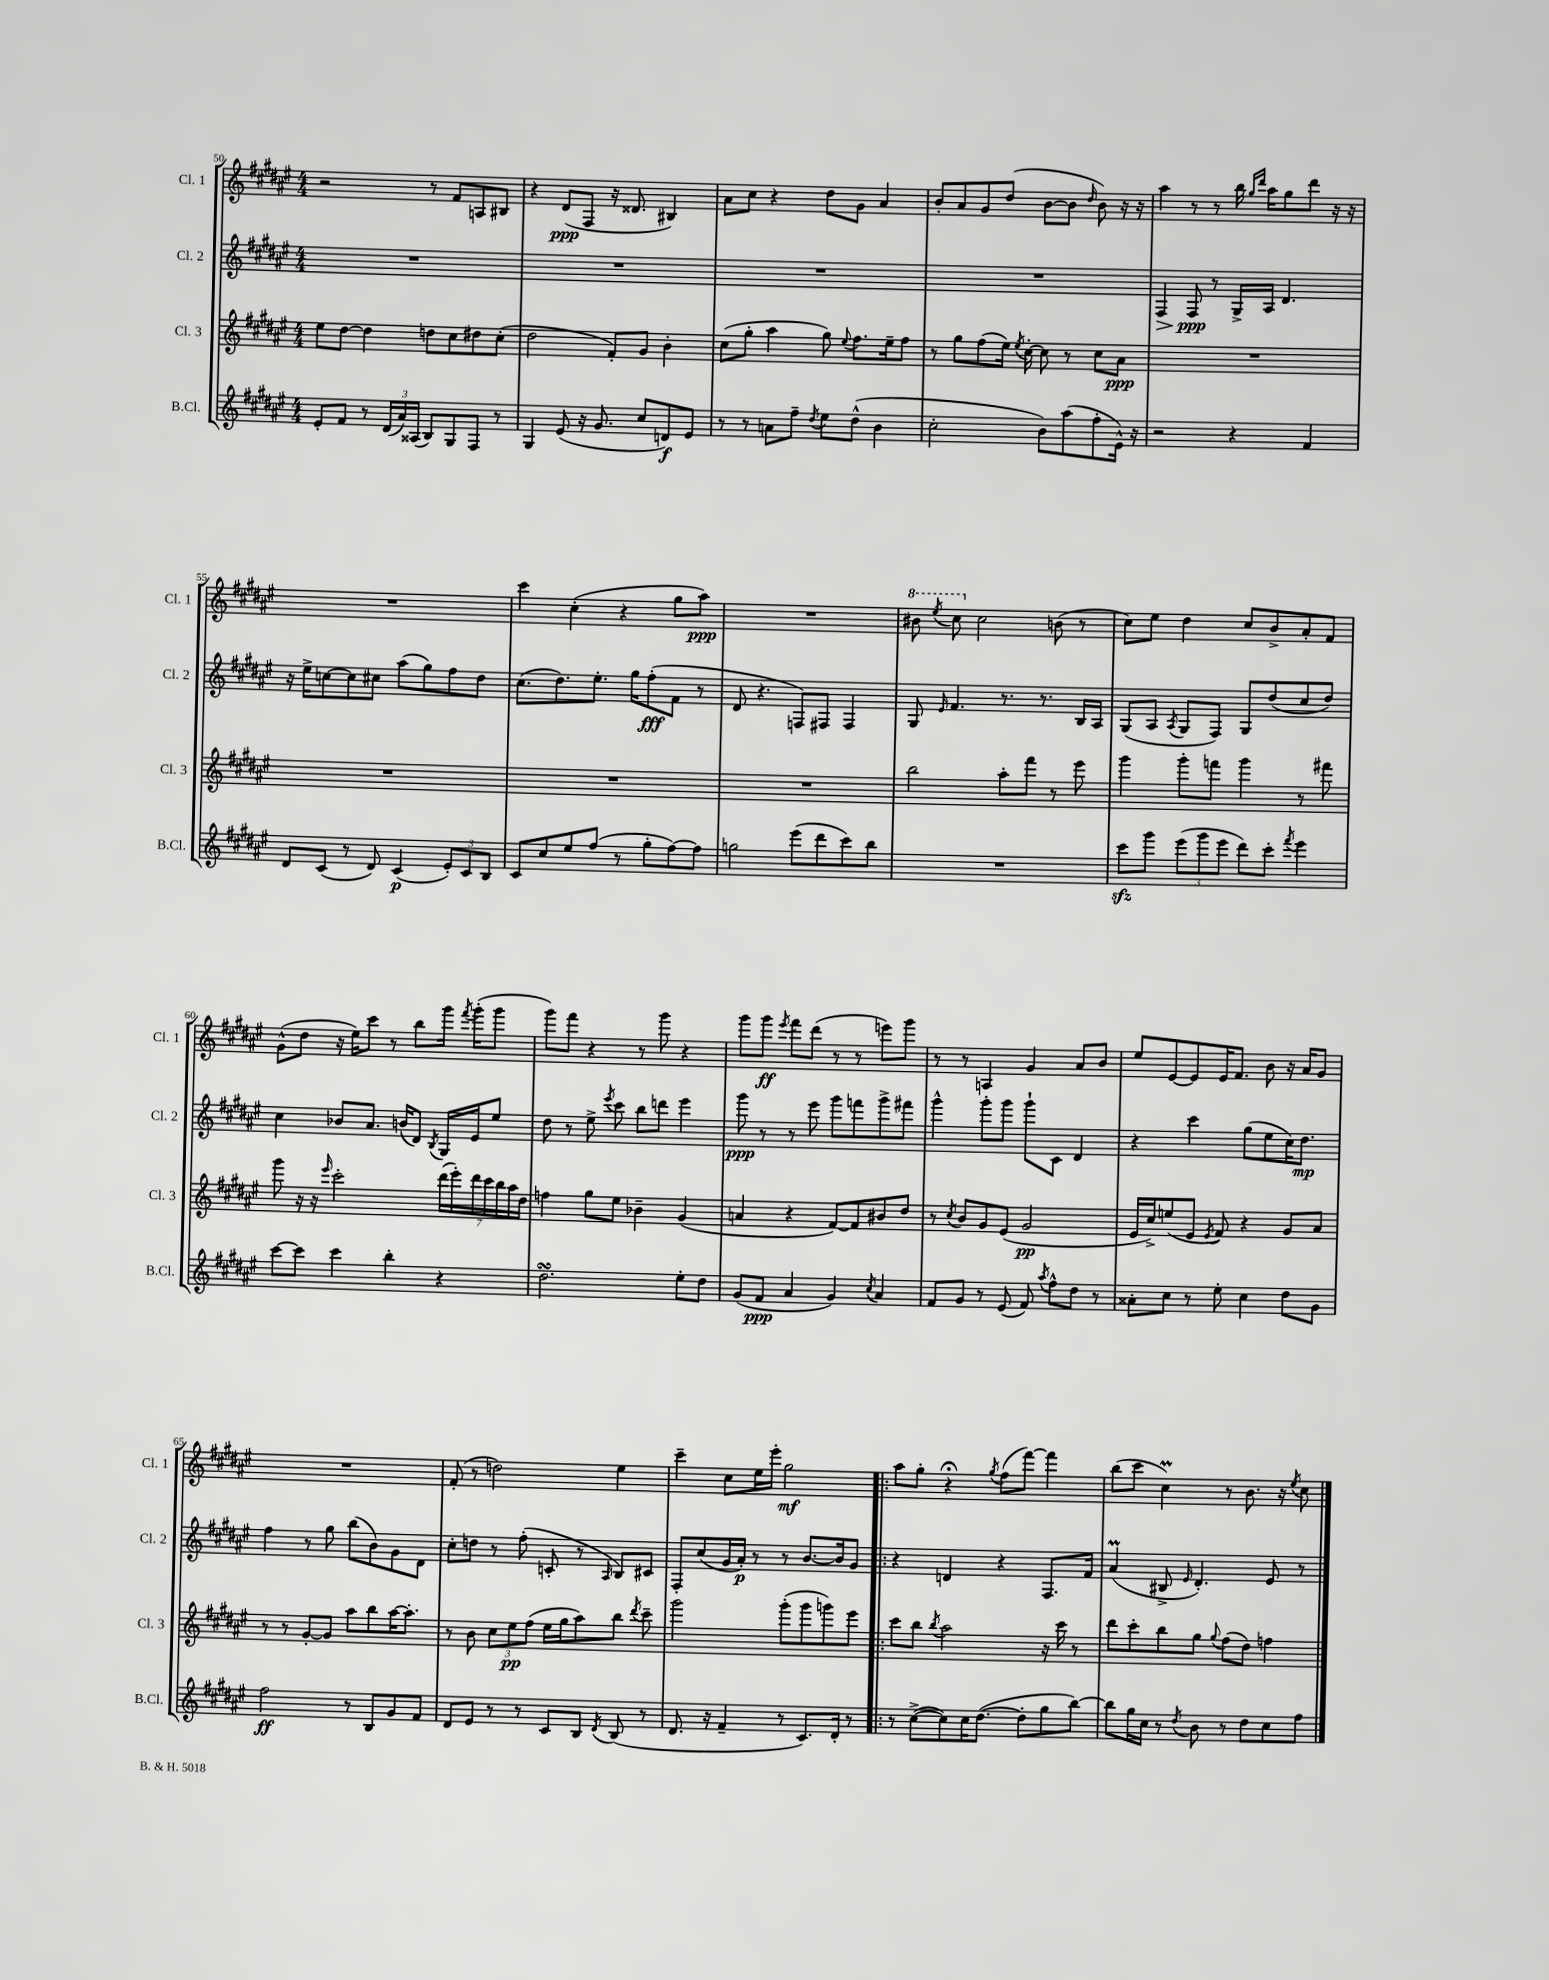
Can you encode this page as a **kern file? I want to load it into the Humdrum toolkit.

**kern	**dynam	**kern	**dynam	**kern	**dynam	**kern	**dynam
*part4	*part4	*part3	*part3	*part2	*part2	*part1	*part1
*staff4	*staff4	*staff3	*staff3	*staff2	*staff2	*staff1	*staff1
*I"B.Cl.	*	*I"Cl. 3	*	*I"Cl. 2	*	*I"Cl. 1	*
*I'B.Cl.	*	*I'Cl. 3	*	*I'Cl. 2	*	*I'Cl. 1	*
*clefG2	*	*clefG2	*	*clefG2	*	*clefG2	*
*k[f#c#g#d#a#e#]	*	*k[f#c#g#d#a#e#]	*	*k[f#c#g#d#a#e#]	*	*k[f#c#g#d#a#e#]	*
*M4/4	*	*M4/4	*	*M4/4	*	*M4/4	*
=50	=50	=50	=50	=50	=50	=50	=50
8e#'/L	.	8ee#\L	.	1r	.	2r	.
8f#/J	.	[8dd#\J	.	.	.	.	.
8r	.	4dd#\]	.	.	.	.	.
(24d#/LL	.	.	.	.	.	.	.
24a#/)	.	.	.	.	.	.	.
(24A##X/JJ	.	.	.	.	.	.	.
8B/L)	.	8ddn\L	.	.	.	8r	.
8G#/	.	8cc#\	.	.	.	8f#/L	.
8F#/J	.	8dd#X\	.	.	.	8An/	.
8r	.	(8cc#'\J	.	.	.	8B#X/J	.
=51	=51	=51	=51	=51	=51	=51	=51
4G#/	.	2dd#\	.	1r	.	4r	.
(8e#/	.	.	.	.	.	(8d#/L	ppp
16r	.	.	.	.	.	8F#/J	.
8.g#/	.	.	.	.	.	.	.
.	.	8f#'/L)	.	.	.	16r	.
.	.	.	.	.	.	8.d##X/	.
8cc#/L	.	8g#/J	.	.	.	.	.
8dn/)	f	4b'\	.	.	.	4B#X/)	.
8e#/J	.	.	.	.	.	.	.
=52	=52	=52	=52	=52	=52	=52	=52
8r	.	(8cc#\L	.	1r	.	8a#\L	.
8r	.	8gg#'\J	.	.	.	8cc#\J	.
8an\L	.	4aa#\	.	.	.	4r	.
8ff#~\J	.	.	.	.	.	.	.
8qdd#/	.	.	.	.	.	.	.
8ee#\L	.	8gg#\)	.	.	.	8dd#\L	.
.	.	8qqee#/	.	.	.	.	.
(8dd#^^\J	.	8.ff#\L	.	.	.	8g#\J	.
4b\	.	.	.	.	.	4a#/	.
.	.	16ee#~\k	.	.	.	.	.
.	.	8ff#\J	.	.	.	.	.
=53	=53	=53	=53	=53	=53	=53	=53
2cc#'\	.	8r	.	1r	.	8b'/L	.
.	.	8gg#\L	.	.	.	8a#/	.
.	.	(8ff#\	.	.	.	8g#/	.
.	.	16ee#\Jk)	.	.	.	(8dd#/J	.
.	.	8qee#/	.	.	.	.	.
.	.	[16cc#'\	.	.	.	.	.
8b\L)	.	8cc#\]	.	.	.	[8b\L	.
(8aa#\	.	8r	.	.	.	8b\J]	.
.	.	.	.	.	.	16qqdd#/	.
8ff#'\	.	8cc#\L	.	.	.	8b\)	.
16e#^^\Jk)	.	8a#\J	ppp	.	.	16r	.
16r	.	.	.	.	.	16r	.
=54	=54	=54	=54	=54	=54	=54	=54
!	!	!	!	!	!LO:HP:b	!	!
2r	.	1r	.	4F#/	>	4aa#\	.
.	.	.	.	8F#/	ppp	8r	.
.	.	.	.	8r	]	8r	.
4r	.	.	.	16G#^/LL	.	16bb\	.
.	.	.	.	.	.	16qqgg#/LL	.
.	.	.	.	.	.	16qqddd#/JJ	.
.	.	.	.	16A#/JJ	.	16aa#\KL	.
.	.	.	.	4.d#/	.	8gg#\	.
4f#/	.	.	.	.	.	8ddd#\J	.
.	.	.	.	.	.	16r	.
.	.	.	.	.	.	16r	.
!!LO:LB:g=z
=55	=55	=55	=55	=55	=55	=55	=55
8d#/L	.	1r	.	16r	.	1r	.
.	.	.	.	16ee#^\KL	.	.	.
(8c#/J	.	.	.	[8ccn\	.	.	.
8r	.	.	.	8cc\]	.	.	.
8d#/)	.	.	.	8cc#X\J	.	.	.
(4c#/	p	.	.	(8aa#\L	.	.	.
.	.	.	.	8gg#\)	.	.	.
12e#'/L)	.	.	.	8ff#\	.	.	.
12c#/	.	.	.	.	.	.	.
.	.	.	.	8dd#\J	.	.	.
12B/J	.	.	.	.	.	.	.
=56	=56	=56	=56	=56	=56	=56	=56
8c#/L	.	1r	.	(8.cc#\L	.	4ccc#\	.
8cc#/	.	.	.	.	.	.	.
.	.	.	.	8.dd#\)	.	.	.
8ee#/	.	.	.	.	.	(4cc#'\	.
(8ff#/J	.	.	.	8.ee#'\J	.	.	.
8r	.	.	.	.	.	4r	.
.	.	.	.	16gg#\KL	.	.	.
8gg#'\L	.	.	.	(8ff#'\	fff	.	.
[8ff#\)	.	.	.	8f#\J	.	8gg#\L	.
8ff#\J]	.	.	.	8r	.	8aa#\J)	ppp
=57	=57	=57	=57	=57	=57	=57	=57
2ggn\	.	1r	.	8d#/	.	1r	.
.	.	.	.	4.r	.	.	.
(8eee#\L	.	.	.	8Fn/L)	.	.	.
8ddd#\	.	.	.	8F#X/J	.	.	.
8ccc#\)	.	.	.	4F#/	.	.	.
8bb\J	.	.	.	.	.	.	.
=58	=58	=58	=58	=58	=58	=58	=58
*	*	*	*	*	*	*8va	*
1r	.	2bb\	.	8G#/	.	8bb#X\	.
.	.	.	.	16qqe#/	.	8qeee#/	.
.	.	.	.	4.f#/	.	8ccc#\	.
*	*	*	*	*	*	*X8va	*
.	.	.	.	.	.	2cc#\	.
.	.	8aa#'\L	.	8.r	.	.	.
.	.	8fff#\J	.	.	.	.	.
.	.	.	.	8.r	.	.	.
.	.	8r	.	.	.	(8bn\	.
.	.	8eee#\	.	16B/LL	.	8r	.
.	.	.	.	16A#/JJ	.	.	.
=59	=59	=59	=59	=59	=59	=59	=59
8ccc#zz\L	.	4ggg#\	.	(8G#/L	.	8cc#\L)	.
8ggg#\J	.	.	.	8A#/J	.	8ee#\J	.
.	.	.	.	8qA#/	.	.	.
(12eee#\L	.	8ggg#'\L	.	8G#/L	.	4dd#\	.
12ggg#\	.	.	.	.	.	.	.
.	.	8fffn\J	.	8F#/J)	.	.	.
12eee#\J	.	.	.	.	.	.	.
8ddd#\L)	.	4ggg#\	.	8G#/L	.	8cc#/L	.
8ccc#'\J	.	.	.	(8dd#/	.	8b^/	.
8qfff#/	.	.	.	.	.	.	.
4eee#\	.	8r	.	8cc#/	.	8a#'/	.
.	.	8fff#X\	.	8dd#/J)	.	8f#/J	.
!!LO:LB:g=z
=60	=60	=60	=60	=60	=60	=60	=60
[8ccc#\L	.	8ggg#\	.	4cc#\	.	(8g#^^\L	.
8ccc#\J]	.	16r	.	.	.	8dd#\J	.
.	.	16r	.	.	.	.	.
.	.	16qqeee#/	.	.	.	.	.
4ccc#\	.	2ccc#'\	.	8b-X/L	.	16r	.
.	.	.	.	.	.	16ee#\KL)	.
.	.	.	.	8.a#/J	.	8ccc#\J	.
4bb'\	.	.	.	.	.	8r	.
.	.	.	.	(16bn/KL	.	.	.
.	.	.	.	8d#/J)	.	8bb\L	.
.	.	.	.	8qB/	.	.	.
4r	.	(28ddd#\LL	.	16G#/LL	.	16ggg#\Jk	.
.	.	28eee#'\)	.	.	.	.	.
.	.	.	.	.	.	8qfff#/	.
.	.	.	.	16e#/J	.	(16ggg#'\KL	.
.	.	28ddd#\	.	.	.	.	.
.	.	28ccc#\	.	.	.	.	.
.	.	.	.	8ee#/J	.	8ggg#\J	.
.	.	28bb\	.	.	.	.	.
.	.	28aa#\	.	.	.	.	.
.	.	28dd#\JJ	.	.	.	.	.
=61	=61	=61	=61	=61	=61	=61	=61
2.dd#sSSS\	.	4ffn\	.	8dd#\	.	8ggg#\L)	.
.	.	.	.	8r	.	8fff#\J	.
.	.	8gg#\L	.	8ee#^\	.	4r	.
.	.	.	.	8qeee#/	.	.	.
.	.	8ee#\J	.	8ccc#\	.	.	.
.	.	4b-X~\	.	8bb\L	.	8r	.
.	.	.	.	8dddn\J	.	8ggg#\	.
8ee#'\L	.	(4g#/	.	4eee#\	.	4r	.
8dd#\J	.	.	.	.	.	.	.
=62	=62	=62	=62	=62	=62	=62	=62
(8g#/L	.	4an/	.	8ggg#\	ppp	8ggg#\L	.
8f#/J	ppp	.	.	8r	.	8ggg#\J	ff
.	.	.	.	.	.	8qeee#/	.
4a#/	.	4r	.	8r	.	8fff#\L	.
.	.	.	.	8eee#\	.	(8ddd#\J	.
4g#/)	.	[8f#/L)	.	8ggg#\L	.	8r	.
.	.	8f#/]	.	8fffn\	.	8r	.
8qcc#/	.	.	.	.	.	.	.
4a#/	.	8b#X/	.	8ggg#^\	.	8eeen\L)	.
.	.	8dd#/J	.	8fff#X\J	.	8ggg#\J	.
=63	=63	=63	=63	=63	=63	=63	=63
8f#/L	.	8r	.	4ggg#^^\	.	8r	.
.	.	8qcc#/	.	.	.	.	.
8g#/J	.	8b/L	.	.	.	8r	.
8r	.	8g#/	.	8ggg#'\L	.	4An/	.
(8e#/	.	(8e#/J	.	8ggg#\J	.	.	.
8f#/)	.	2g#/	pp	8ggg#`\L	.	4g#/	.
8qaa#/	.	.	.	.	.	.	.
8ff#^^\L	.	.	.	8c#\J	.	.	.
8dd#\J	.	.	.	4d#/	.	8a#/L	.
8r	.	.	.	.	.	8b/J	.
=64	=64	=64	=64	=64	=64	=64	=64
8a##X'\L	.	16e#/LL	.	4r	.	8ee#/L	.
.	.	16cc#^/J)	.	.	.	.	.
8cc#\J	.	(8een/	.	.	.	[8e#/	.
8r	.	8e#/J	.	4ccc#\	.	8e#/]	.
.	.	8qe#/	.	.	.	.	.
8ee#'\	.	8f#/)	.	.	.	16e#/K	.
.	.	.	.	.	.	8.f#/J	.
4cc#\	.	4r	.	(8gg#\L	.	.	.
.	.	.	.	8ee#\	.	8b\	.
8dd#\L	.	8g#/L	.	16cc#\K)	.	16r	.
.	.	.	.	8.dd#\J	mp	16a#/KL	.
8g#\J	.	8a#/J	.	.	.	8g#/J	.
!!LO:LB:g=z
=65	=65	=65	=65	=65	=65	=65	=65
2ff#\	ff	8r	.	4ff#\	.	1r	.
.	.	8r	.	.	.	.	.
.	.	[8g#'/L	.	8r	.	.	.
.	.	8g#/J]	.	8gg#\	.	.	.
8r	.	8aa#\L	.	(8bb\L	.	.	.
8B/L	.	8bb\	.	8b\)	.	.	.
8g#/	.	[16aa#\K	.	8g#\	.	.	.
.	.	8.aa#'\J]	.	.	.	.	.
8f#/J	.	.	.	8d#\J	.	.	.
=66	=66	=66	=66	=66	=66	=66	=66
8d#/L	.	8r	.	8cc#'\L	.	(8f#'/	.
8e#/J	.	8b\	.	8ddn\J	.	8r	.
8r	.	12cc#\L	.	8r	.	2ddn\)	.
.	.	12ee#\	pp	.	.	.	.
8r	.	.	.	(8ff#'\	.	.	.
.	.	(12ff#\J	.	.	.	.	.
8c#/L	.	16ee#\LL	.	8cn'/	.	.	.
.	.	16gg#\J	.	.	.	.	.
8B/J	.	8aa#\)	.	8r	.	.	.
8qd#/	.	.	.	16qqA#/	.	.	.
(8B/	.	8bb\J	.	8B/L)	.	4ee#\	.
.	.	8qddd#/	.	.	.	.	.
8r	.	8ccc#~\	.	8c#X/J	.	.	.
=67	=67	=67	=67	=67	=67	=67	=67
8.d#/	.	2ggg#\	.	8F#'/L	.	4ccc#~\	.
.	.	.	.	(8cc#/	.	.	.
16r	.	.	.	.	.	.	.
4f#~/	.	.	.	16g#/L	.	8cc#\L	.
.	.	.	.	16a#'/JJ)	p	.	.
.	.	.	.	8r	.	16ee#\L	.
.	.	.	.	.	.	16eee#'\JJ	.
8r	.	(8ggg#'\L	.	8r	.	2gg#\	mf
8.c#/L)	.	8ggg#\	.	[8.b/L	.	.	.
.	.	8gggn\)	.	.	.	.	.
16d#'/Jk	.	.	.	16b/k]	.	.	.
8r	.	8eee#\J	.	8g#/J	.	.	.
=68!|:	=68!|:	=68!|:	=68!|:	=68!|:	=68!|:	=68!|:	=68!|:
8r	.	8ccc#\L	.	4r	.	8aa#\L	.
([8cc#^\L	.	8bb\J	.	.	.	8gg#'\J	.
.	.	8qbb/	.	.	.	.	.
8cc#\])	.	2aa#\	.	4dn/	.	4r;<	.
16cc#\K	.	.	.	.	.	.	.
([8.dd#\J	.	.	.	.	.	.	.
.	.	.	.	.	.	8qgg#/	.
.	.	.	.	4r	.	(8ff#\L	.
8dd#'\L]	.	.	.	.	.	[8fff#\J)	.
8gg#\	.	16r	.	8.F#/L	.	4fff#\]	.
.	.	16ccc#\	.	.	.	.	.
[8bb\J)	.	8r	.	.	.	.	.
.	.	.	.	16f#/Jk	.	.	.
=69	=69	=69	=69	=69	=69	=69	=69
8bb\L]	.	8ddd#\L	.	(4a#m/	.	(8bb\L	.
16gg#\L	.	8ccc#'\	.	.	.	8ccc#\J	.
16cc#\JJ	.	.	.	.	.	.	.
8r	.	8bb\	.	8B#X^/	.	4cc#M\)	.
8qdd#/	.	.	.	16qqe#/	.	.	.
8b\	.	8gg#\J	.	4.d#'/)	.	.	.
.	.	8qqgg#/	.	.	.	.	.
8r	.	(8ff#\L	.	.	.	8r	.
8dd#\L	.	8dd#\J)	.	.	.	8.b\	.
8cc#\	.	4ffn\	.	8e#/	.	.	.
.	.	.	.	.	.	16r	.
.	.	.	.	.	.	8qee#/	.
8ff#\J	.	.	.	8r	.	8cc#\	.
==	==	==	==	==	==	==	==
*-	*-	*-	*-	*-	*-	*-	*-
